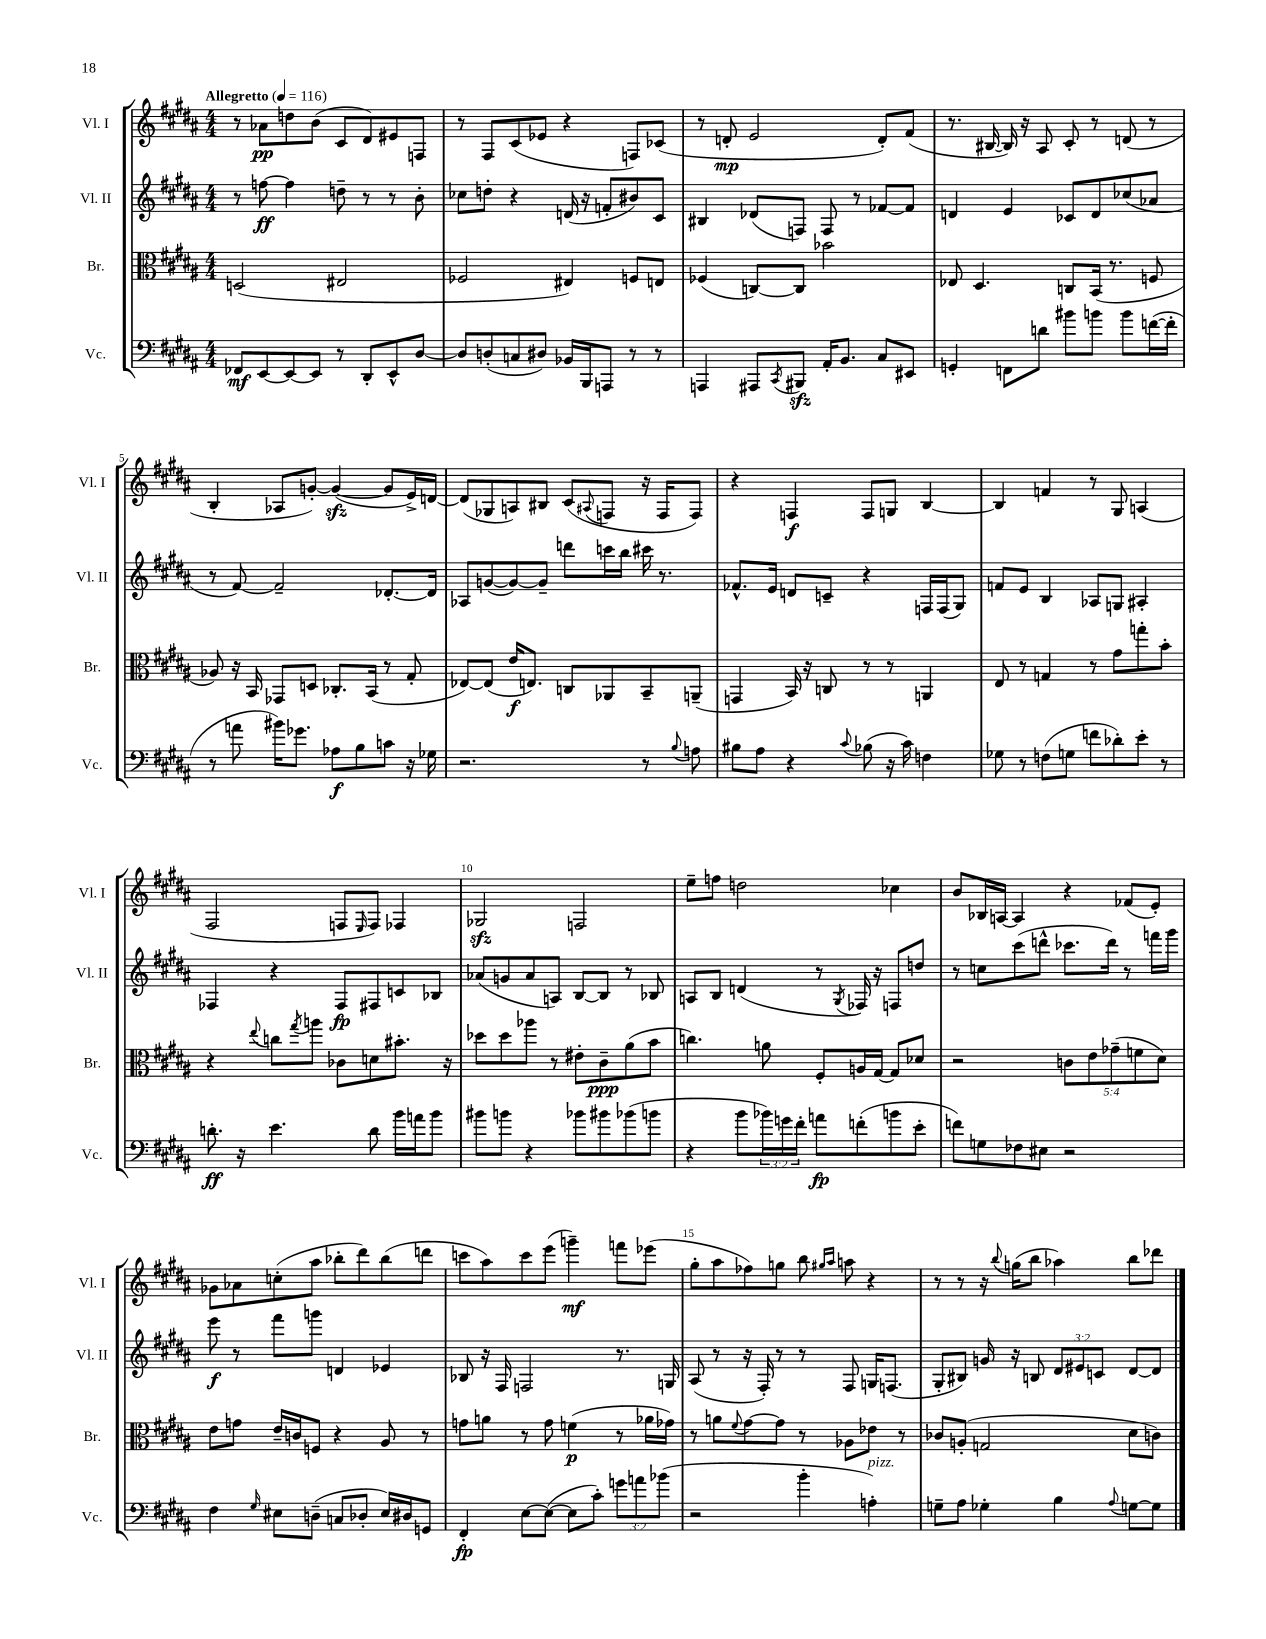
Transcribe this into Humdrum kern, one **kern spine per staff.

**kern	**dynam	**kern	**dynam	**kern	**dynam	**kern	**dynam
*part4	*part4	*part3	*part3	*part2	*part2	*part1	*part1
*staff4	*staff4	*staff3	*staff3	*staff2	*staff2	*staff1	*staff1
*I"Vc.	*	*I"Br.	*	*I"Vl. II	*	*I"Vl. I	*
*I'Vc.	*	*I'Br.	*	*I'Vl. II	*	*I'Vl. I	*
*clefF4	*	*clefC3	*	*clefG2	*	*clefG2	*
*k[f#c#g#d#a#]	*	*k[f#c#g#d#a#]	*	*k[f#c#g#d#a#]	*	*k[f#c#g#d#a#]	*
*M4/4	*	*M4/4	*	*M4/4	*	*M4/4	*
*MM116	*	*MM116	*	*MM116	*	*MM116	*
=1	=1	=1	=1	=1	=1	=1	=1
!	!	!	!	!	!	!LO:TX:a:B:t=Allegretto	!
8FF-X/L	mf	(2Dn/	.	8r	.	8r	.
[8EE/	.	.	.	[8ffn\	ff	8a-X\L	pp
8EE/_	.	.	.	4ff\]	.	8ddn\	.
8EE/J]	.	.	.	.	.	(8b\J	.
8r	.	2E#X/	.	8ddn~\	.	8c#/L	.
8DD#'/L	.	.	.	8r	.	8d#/)	.
8EE^^/	.	.	.	8r	.	8e#X/	.
[8D#/J	.	.	.	8b'\	.	8Fn/J	.
=2	=2	=2	=2	=2	=2	=2	=2
8D#/L]	.	2F-X/	.	8cc-X\L	.	8r	.
(8Dn'/	.	.	.	8ddn'\J	.	8F#/L	.
8Cn/	.	.	.	4r	.	(8c#/	.
8D#X/J)	.	.	.	.	.	8e-X/J	.
16BB-X/LL	.	4E#X/)	.	(16dn/	.	4r	.
16BBB/J	.	.	.	16r	.	.	.
8AAAn/J	.	.	.	8fn'/L	.	.	.
8r	.	8Fn/L	.	8b#X/)	.	8Fn/L)	.
8r	.	8En/J	.	8c#/J	.	(8c-X/J	.
=3	=3	=3	=3	=3	=3	=3	=3
4AAAn/	.	(4F-X/	.	4B#X/	.	8r	.
.	.	.	.	.	.	8dn'/	mp
8AAA#X/L	.	[8Cn/L)	.	(8d-X/L	.	2e/	.
8qCC#/	.	.	.	.	.	.	.
8BBB#Xzz/J	.	8C/J]	.	8Fn/J)	.	.	.
16AA#'/KL	.	2b-X\	.	8F/	.	.	.
8.BB/J	.	.	.	.	.	.	.
.	.	.	.	8r	.	.	.
8C#/L	.	.	.	[8f-X/L	.	8d'/L)	.
8EE#X/J	.	.	.	8f-/J]	.	(8f#/J	.
=4	=4	=4	=4	=4	=4	=4	=4
4GGn'/	.	8E-X/	.	4dn/	.	8.r	.
.	.	4.D#/	.	.	.	.	.
.	.	.	.	.	.	[16B#X/	.
8FFn\L	.	.	.	4e/	.	16B#/])	.
.	.	.	.	.	.	16r	.
8dn\J	.	.	.	.	.	8A#/	.
8b#X\L	.	8Cn/L	.	8c-X/L	.	8c#'/	.
8bn\J	.	(16BB/Jk	.	8d/	.	8r	.
.	.	8.r	.	.	.	.	.
8b\L	.	.	.	(8cc-X/	.	(8dn/	.
([16fn\L	.	8Fn/	.	8a-X/J	.	8r	.
16f'\JJ]	.	.	.	.	.	.	.
!!LO:LB:g=z
=5	=5	=5	=5	=5	=5	=5	=5
8r	.	8A-X/)	.	8r	.	4B'/	.
8an\	.	16r	.	[8f#/)	.	.	.
.	.	16BB/	.	.	.	.	.
16b#X\KL)	.	8GG-X/L	.	2f#~/]	.	8A-X/L	.
8.g-X\J	.	.	.	.	.	.	.
.	.	8Dn/J	.	.	.	[8gn'/J)	.
8A-X\L	f	8.C-X'/L	.	.	.	(4gzz/_	.
8B\	.	.	.	.	.	.	.
.	.	(16BB/Jk	.	.	.	.	.
8cn\J	.	8r	.	[8.d-X'/L	.	8g/L]	.
16r	.	8G#'/	.	.	.	16e^/L)	.
16G-X\	.	.	.	16d-/Jk]	.	[16dn/JJ	.
=6	=6	=6	=6	=6	=6	=6	=6
2.r	.	[8E-X/L)	.	8A-X/L	.	(8d/L]	.
.	.	(8E-/J]	.	([8gn/	.	8G-X/	.
.	.	16e/KL	f	8g/_)	.	8An/)	.
.	.	8.En/J)	.	.	.	.	.
.	.	.	.	8g~/J]	.	8B#X/J	.
.	.	8Cn/L	.	8dddn\L	.	(8c#/L	.
.	.	.	.	.	.	8qqA#X/	.
.	.	8AA-X/	.	16cccn\L	.	8Fn/J	.
.	.	.	.	16bb\JJ	.	.	.
8r	.	8BB~/	.	16ccc#X\	.	16r	.
.	.	.	.	8.r	.	16F/KL	.
8qqB/	.	.	.	.	.	.	.
8An\	.	(8AAn~/J	.	.	.	8F/J)	.
=7	=7	=7	=7	=7	=7	=7	=7
8B#X\L	.	4GGn/	.	8.f-X^^/L	.	4r	.
8A#\J	.	.	.	.	.	.	.
.	.	.	.	16e/Jk	.	.	.
4r	.	16BB/)	.	8dn/L	.	4Fn/	f
.	.	16r	.	.	.	.	.
.	.	8Cn/	.	8cn~/J	.	.	.
8qqc#/	.	.	.	.	.	.	.
(8B-X\	.	8r	.	4r	.	8F/L	.
16r	.	8r	.	.	.	8Gn/J	.
16c#\)	.	.	.	.	.	.	.
4Fn\	.	4AAn/	.	16Fn/LL	.	[4B/	.
.	.	.	.	(16F/J	.	.	.
.	.	.	.	8G#/J)	.	.	.
=8	=8	=8	=8	=8	=8	=8	=8
8G-X\	.	8E/	.	8fn/L	.	4B/]	.
8r	.	8r	.	8e/J	.	.	.
(8Fn\L	.	4Gn/	.	4B/	.	4fn/	.
8Gn\J	.	.	.	.	.	.	.
8fn\L	.	8r	.	8A-X/L	.	8r	.
8d-X'\)	.	8g#\L	.	8Gn/J	.	8G#/	.
8e'\J	.	8ggn'\	.	4A#X'/	.	(4An/	.
8r	.	8b'\J	.	.	.	.	.
!!LO:LB:g=z
=9	=9	=9	=9	=9	=9	=9	=9
8.dn'\	ff	4r	.	4F-X/	.	2F#/	.
16r	.	.	.	.	.	.	.
.	.	8qqee/	.	.	.	.	.
4.e\	.	8ccn\L	.	4r	.	.	.
.	.	8qgg#/	.	.	.	.	.
.	.	8aan\J	.	.	.	.	.
.	.	8c-X\L	.	8F-/L	fp	8Fn/L	.
.	.	.	.	.	.	16qqE/	.
8d\	.	8dn\	.	8F#X/	.	8F/J)	.
16b\LL	.	8.b#X'\J	.	8cn/	.	4F-X/	.
16an\J	.	.	.	.	.	.	.
8b\J	.	.	.	8B-X/J	.	.	.
.	.	16r	.	.	.	.	.
=10	=10	=10	=10	=10	=10	=10	=10
8b#X\L	.	8dd-X\L	.	(8a-X/L	.	2G-Xzz/	.
8bn\J	.	8dd-\	.	8gn/	.	.	.
4r	.	8aa-X\J	.	8a-/	.	.	.
.	.	8r	.	8An/J)	.	.	.
8b-X\L	.	8e#X'\L	.	[8B/L	.	2Fn/	.
8b#X\	.	8c#~\	ppp	8B/J]	.	.	.
(8b-X\	.	(8a#\	.	8r	.	.	.
8bn\J	.	8b\J	.	8B-X/	.	.	.
=11	=11	=11	=11	=11	=11	=11	=11
4r	.	4.ccn\)	.	8An/L	.	8ee~\L	.
.	.	.	.	8B/J	.	8ffn\J	.
8b\L	.	.	.	(4dn/	.	2ddn\	.
24b-X\L)	.	8an\	.	.	.	.	.
24gn\	.	.	.	.	.	.	.
24f#'\JJ	.	.	.	.	.	.	.
8an\L	fp	8F#'/L	.	8r	.	.	.
.	.	.	.	8qG#/	.	.	.
(8fn'\	.	16An/L	.	16F-X/)	.	.	.
.	.	[16G#/JJ	.	16r	.	.	.
8bn\	.	8G#/L]	.	8Fn/L	.	4cc-X\	.
8e'\J	.	8d-X/J	.	8ddn/J	.	.	.
=12	=12	=12	=12	=12	=12	=12	=12
8fn\L)	.	2r	.	8r	.	8b/L	.
8Gn\	.	.	.	8ccn\L	.	16B-X/L	.
.	.	.	.	.	.	[16An/JJ	.
8F-X\	.	.	.	(8ccc#\	.	4A/]	.
8E#X\J	.	.	.	8dddn^^\J	.	.	.
2r	.	10cn\L	.	8.ccc-X\L	.	4r	.
.	.	10e\	.	.	.	.	.
.	.	.	.	16ddd\Jk)	.	.	.
.	.	(10g-X~\	.	.	.	.	.
.	.	.	.	8r	.	(8f-X/L	.
.	.	10fn\	.	.	.	.	.
.	.	.	.	16fffn\LL	.	8e'/J)	.
.	.	10d#\J)	.	.	.	.	.
.	.	.	.	16ggg#\JJ	.	.	.
!!LO:LB:g=z
=13	=13	=13	=13	=13	=13	=13	=13
4F#\	.	8e\L	.	8eee\	f	8g-X\L	.
.	.	8gn\J	.	8r	.	8a-X\	.
16qqG#/	.	.	.	.	.	.	.
8E#X\L	.	16e~/LL	.	8fff#\L	.	(8ccn'\	.
.	.	16cn/J	.	.	.	.	.
(8Dn~\J	.	8Fn/J	.	8gggn\J	.	8aa#\J	.
8Cn/L	.	4r	.	4dn/	.	8bb-X'\L	.
8D-X'/J	.	.	.	.	.	8ddd#\)	.
16E#/LL)	.	8A#/	.	4e-X/	.	(8bb-\	.
16D#X/J	.	.	.	.	.	.	.
8GGn/J	.	8r	.	.	.	8dddn\J	.
=14	=14	=14	=14	=14	=14	=14	=14
4FF#'/	fp	8gn\L	.	8B-X/	.	8cccn\L	.
.	.	8an\J	.	16r	.	8aa#\)	.
.	.	.	.	16F#/	.	.	.
[8E\L	.	8r	.	2Fn/	.	8ccc\	.
(8E\J_	.	8g\	.	.	.	(8eee\J	.
8E\L]	.	(4fn\	p	.	.	4gggn~\)	mf
8c#'\J)	.	.	.	.	.	.	.
12gn\L	.	8r	.	8.r	.	8fffn\L	.
12an\	.	.	.	.	.	.	.
.	.	16a-X\LL	.	.	.	(8eee-X\J	.
(12b-X\J	.	.	.	.	.	.	.
.	.	16g-X\JJ)	.	16Gn/	.	.	.
=15	=15	=15	=15	=15	=15	=15	=15
2r	.	8r	.	(8A#/	.	8gg#'\L	.
.	.	8an\L	.	8r	.	8aa#\	.
.	.	8qqf#/	.	.	.	.	.
.	.	[8g#\	.	16r	.	8ff-X\)	.
.	.	.	.	16F#'/)	.	.	.
.	.	8g#\J]	.	8r	.	8ggn\J	.
4b'\	.	8r	.	8r	.	8bb\	.
.	.	.	.	.	.	16qqgg#X/LL	.
.	.	.	.	.	.	16qqaa#/JJ	.
.	.	8A-X\L	.	8F#/	.	8aan\	.
!LO:TX:a:i:t=pizz.	!	!	!	!	!	!	!
4An'\)	.	8e-X\J	.	16Gn/KL	.	4r	.
.	.	.	.	(8.Fn/J	.	.	.
.	.	8r	.	.	.	.	.
=16	=16	=16	=16	=16	=16	=16	=16
8Gn~\L	.	8c-X/L	.	8G#'/L	.	8r	.
8A#\J	.	(8An'/J	.	8B#X/J)	.	8r	.
4G-X'\	.	2Gn/	.	16gn/	.	16r	.
.	.	.	.	.	.	8qqbb/	.
.	.	.	.	16r	.	(16ggn\KL	.
.	.	.	.	8Bn/	.	8bb\J	.
4B\	.	.	.	12d#/L	.	4aa-X\)	.
.	.	.	.	12e#X/	.	.	.
.	.	.	.	12cn/J	.	.	.
8qqA#/	.	.	.	.	.	.	.
[8Gn\L	.	8d#\L	.	[8d#/L	.	8bb\L	.
8G\J]	.	8cn\J)	.	8d#/J]	.	8ddd-X\J	.
==	==	==	==	==	==	==	==
*-	*-	*-	*-	*-	*-	*-	*-
